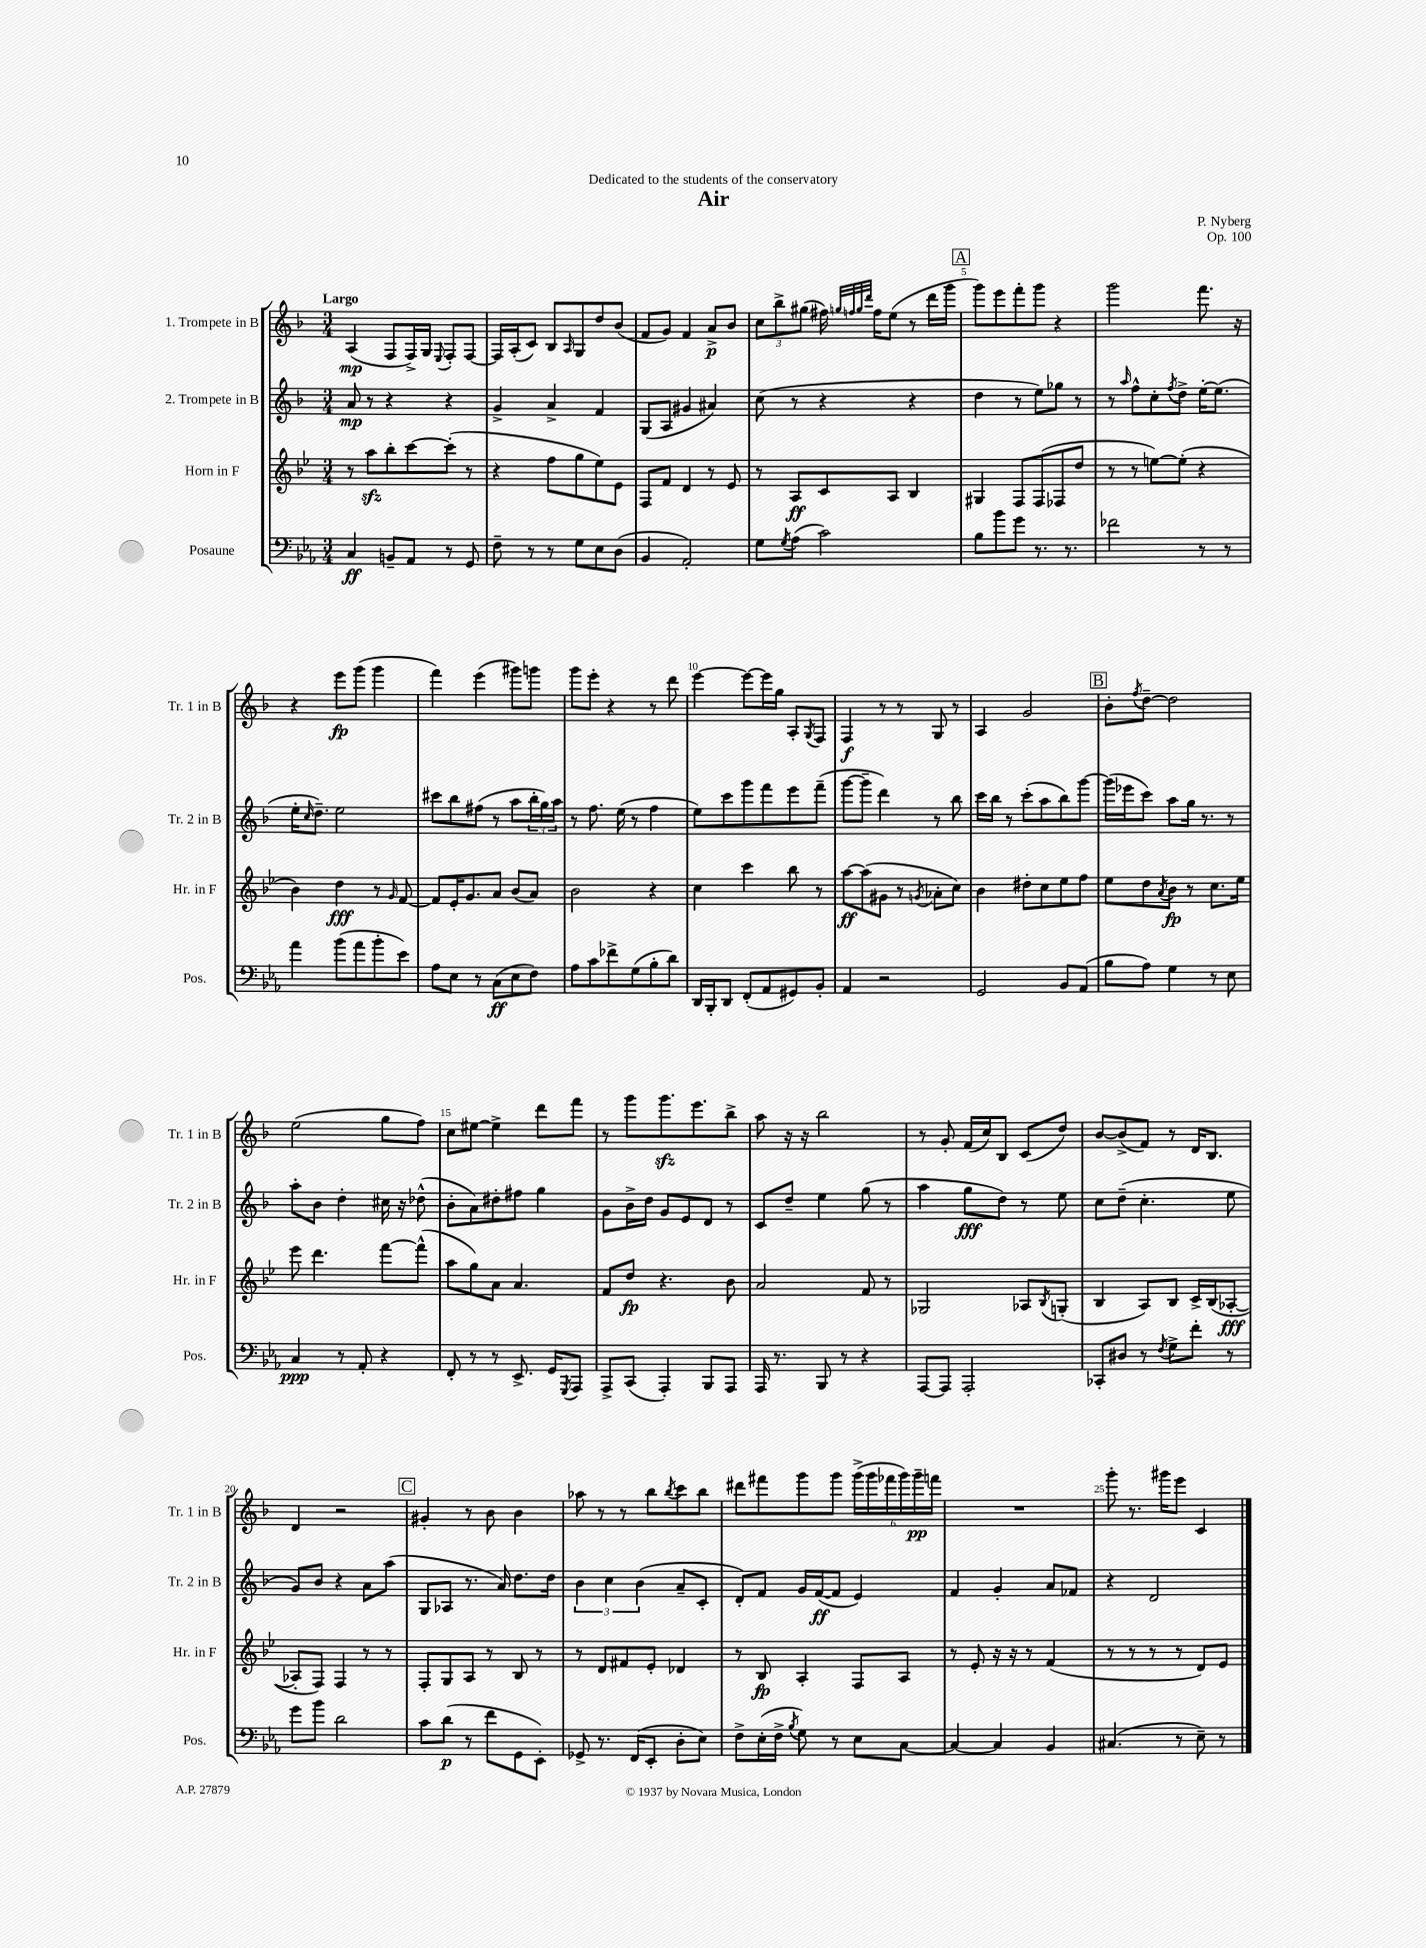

**kern	**kern	**kern	**kern
*staff4	*staff3	*staff2	*staff1
*clefF4	*clefG2	*clefG2	*clefG2
*k[b-e-a-]	*k[b-e-]	*k[b-]	*k[b-]
*M3/4	*M3/4	*M3/4	*M3/4
4C/	8r	8a/	(4A/
.	8aa\L	8r	.
8BB~/L	8bb-'\	4r	8F/L
8AA-/J	[8ccc\	.	16F^/L)
.	.	.	16G/JJ
.	.	.	8qqE/
8r	(8ccc'\]J	4r	8F'/L
8GG/	8r	.	[8F/J
=	=	=	=
8F~\	4r	4g^/	16F/]LL
.	.	.	(16A'/J
8r	.	.	8c/J)
8r	8ff\L	4a^/	8B-/L
.	.	.	16qqA/
8G\L	8gg\	.	8G/
8E-\	8ee-\)	4f/	8dd/
(8D\J	8e-\J	.	(8b-/J
=	=	=	=
4BB-/	8F/L	(8G/L	8f/L
.	8f/J	8A/J	8g/J)
2AA-'/)	4d/	4g#/	4f/
.	8r	4a#/)	8a^/L
.	8e-/	.	8b-/J
=	=	=	=
8G\L	8r	(8cc\	12cc\L
.	.	.	12bb-^\
8qG/	.	.	.
(8A-\J	8A/L	8r	.
.	.	.	(12gg#\J
2c\)	8c/	4r	16ff#\)
.	.	.	32qqgg/LLL
.	.	.	32qqff/
.	.	.	32qqgg/
.	.	.	32qqddd/JJJ
.	.	.	16ff\LK
.	8A/J	.	(8ee\J
.	4B-/	4r	8r
.	.	.	16ddd\LL
.	.	.	16ggg\JJ
=	=	=	=
8B-\L	4G#/	4dd\	8ggg\L)
8b-\	.	.	8eee\
8g\J	8F/L	8r	8fff'\
8.r	(8F/	8ee\L)	8ggg\J
.	8F-/	8gg-\J	4r
8.r	.	.	.
.	8dd/J	8r	.
=	=	=	=
2f-\	8r	8r	2ggg\
.	.	16qqaa/	.
.	8r	8ff^^\L	.
.	[8ee\L)	8cc'\	.
.	.	8qff/	.
.	(8ee'\]J	8dd^\J	.
8r	4r	[16ee'\LK	8.fff\
.	.	(8.ee\]J	.
8r	.	.	.
.	.	.	16r
=	=	=	=
4a-\	4b-\)	16ee'\LK	4r
.	.	16qqcc/	.
.	.	8.dd~\J)	.
(8b-\L	4dd\	2ee\	8eee\L
8a-\	.	.	(8ggg\J
8b-'\	8r	.	4ggg\
.	16qqg/	.	.
8e-\J)	[8f/	.	.
=	=	=	=
8A-\L	8f/]L	8ccc#\L	4fff\)
8E-\J	16e-'/K	8bb-\	.
.	8.g/	.	.
8r	.	(8ff#\J	(4eee\
(8C\L	8a/J	8r	.
8E-\	(8b-/L	8aa\L	8ggg#\L)
8F\J)	8a/J)	24bb-'\L	8ggg\J
.	.	24gg\)	.
.	.	24aa\JJ	.
=	=	=	=
8A-\L	2b-\	8r	8ggg\L
8c\	.	8.ff\	8eee'\J
8f-^\	.	.	4r
.	.	(16ee\	.
(8G\	.	8r	.
8B-'\	4r	4ff\	8r
8d\J)	.	.	8ddd\
=	=	=	=
16DD/LL	4cc\	8ee\L)	[4eee\
16BBB-'/J	.	.	.
8DD/J	.	8ccc\	.
(8FF'/L	4ccc\	8ggg\	8eee\_L
8AA-/	.	8fff\	16eee\]L
.	.	.	16gg\JJ
8GG#/)	8bb-\	8eee\	8A'/L
.	.	.	8qG/
8BB-'/J	8r	(8fff~\J	8F/J
=	=	=	=
4AA-/	[8aa\L	[8ggg\L	4F/
.	(8aa\]	8ggg~\]J	.
2r	8g#\J	4ddd\)	8r
.	8r	.	8r
.	8qg/	.	.
.	8a-'\L	8r	8G/
.	8cc\J)	8bb-\	8r
=	=	=	=
2GG/	4b-\	16ccc\LL	4A/
.	.	16bb-\JJ	.
.	.	8r	.
.	8dd#'\L	(8ccc'\L	2g/
.	8cc\	8aa\	.
8BB-/L	8ee-\	8bb-\)	.
(8AA-/J	8ff\J	[8ggg\J	.
=	=	=	=
8B-\L	8ee-\L	(16ggg\]LL	8b-'\L
.	.	16eee-\J	.
.	.	.	8qff/
8A-\J)	8dd\	8ccc\J)	[8dd~\J
.	8qa/	.	.
4G\	8b-\J	8aa\L	2dd\]
.	8r	16gg\Jk	.
.	.	8.r	.
8r	8.cc\L	.	.
8E-\	.	8r	.
.	16ee-\Jk	.	.
=	=	=	=
4C/	8eee-\	8aa'\L	(2ee\
.	4.ddd\	8b-\J	.
8r	.	4dd'\	.
8AA-'/	.	.	.
4r	[8fff\L	16cc#\	8gg\L
.	.	16r	.
.	(8fff^^\]J	(8dd-^^\	8ff\J)
=	=	=	=
8FF'/	8aa\L	8b-'\L	8cc\L
8r	8gg\)	8a\)	[8ee#\J
8r	8a\J	8dd#'\	4ee#^\]
8.EE-^/	4.a/	8ff#\J	.
.	.	4gg\	8ddd\L
16GG/LK	.	.	.
8qGGG/	.	.	.
8AAA-/J	.	.	8fff\J
=	=	=	=
8AAA-^/L	8f/L	8g\L	8r
(8CC/J	8dd/J	16b-^\L	8ggg\L
.	.	16dd\JJ	.
4AAA-'/)	4.r	8g/L	8.ggg\
.	.	8e/	.
.	.	.	8.eee\
8BBB-/L	.	8d/J	.
8AAA-/J	8b-\	8r	8bb-^\J
=	=	=	=
16AAA-/	2a/	8c/L	8aa\
8.r	.	.	.
.	.	8dd~/J	16r
.	.	.	16r
8BBB-/	.	4ee\	2bb-\
8r	.	.	.
4r	8f/	(8gg\	.
.	8r	8r	.
=	=	=	=
[8AAA-/L	2G-/	4aa\	8r
8AAA-/]J	.	.	8g'/
2AAA-'/	.	8gg\L	(16f/LL
.	.	.	16cc/J)
.	.	8dd\J)	8B-/J
.	8A-/L	8r	(8c/L
.	8qB-/	.	.
.	(8G'/J	8ee\	8dd/J)
=	=	=	=
8CC-'/L	4B-/	8cc\L	[8b-/L
8D#/J	.	(8dd~\J	(8b-^/]
8r	8A/L)	4.cc'\	8f/J)
8qF/	.	.	.
8G^\L	8B-/J	.	8r
8f'\J	16c^/LL	.	16d/LK
.	(16B-/J	.	8.B-/J
8r	[8A-'/J	8ee\	.
=	=	=	=
8g\L	8A-'/]L	8g/L)	4d/
8b-\J	8F/J)	8b-/J	.
2d\	4F/	4r	2r
.	8r	8a\L	.
.	8r	(8aa\J	.
=	=	=	=
8c\L	8F'/L	8G/L	4g#'/
(8d\J	8G/	8A-/J	.
8r	8A/J	8.r	8r
8f\L	8r	.	8b-\
.	.	16a/)	.
8GG\	8B-/	8.dd\L	4b-\
8EE-'\J)	8r	.	.
.	.	16dd\Jk	.
=	=	=	=
8GG-^/	8r	6b-\	8aa-\
8.r	8d/L	.	8r
.	.	6cc\	.
.	8f#/	.	8r
(16FF/LK	.	.	.
.	.	(6b-\	.
8EE-'/J	8e-'/J	.	8bb-\L
.	.	.	8qbb-/
8D'\L	4d-/	8a~/L	8ccc\
8E-\J)	.	8c'/J	8bb-\J
=	=	=	=
8F^\L	8r	8d'/L)	8ddd#\L
(16E-'\L	8B-/	8f/J	8fff#\
16F^\JJ	.	.	.
8qB-/	.	.	.
8G\)	4A'/	16g/LL	8ggg\
.	.	([16f/J	.
8r	.	8f/]J	8ggg\J
8E-\L	8F/L	4e/)	(24ggg^\LL
.	.	.	24ggg\
.	.	.	24fff-\
[8C\J	8A/J	.	24ggg\)
.	.	.	24ggg~\
.	.	.	24fff\JJ
=	=	=	=
4C/_	8r	4f/	2.r
.	8e-'/	.	.
4C/]	16r	4g'/	.
.	16r	.	.
.	8r	.	.
4BB-/	(4f/	8a/L	.
.	.	8f-/J	.
=	=	=	=
(4.C#/	8r	4r	8ggg'\
.	8r	.	8.r
.	8r	2d/	.
.	.	.	16ggg#\LK
8r	8r	.	8eee\J
8E-~\)	8d/L)	.	4c/
8r	8e-/J	.	.
==	==	==	==
*-	*-	*-	*-
